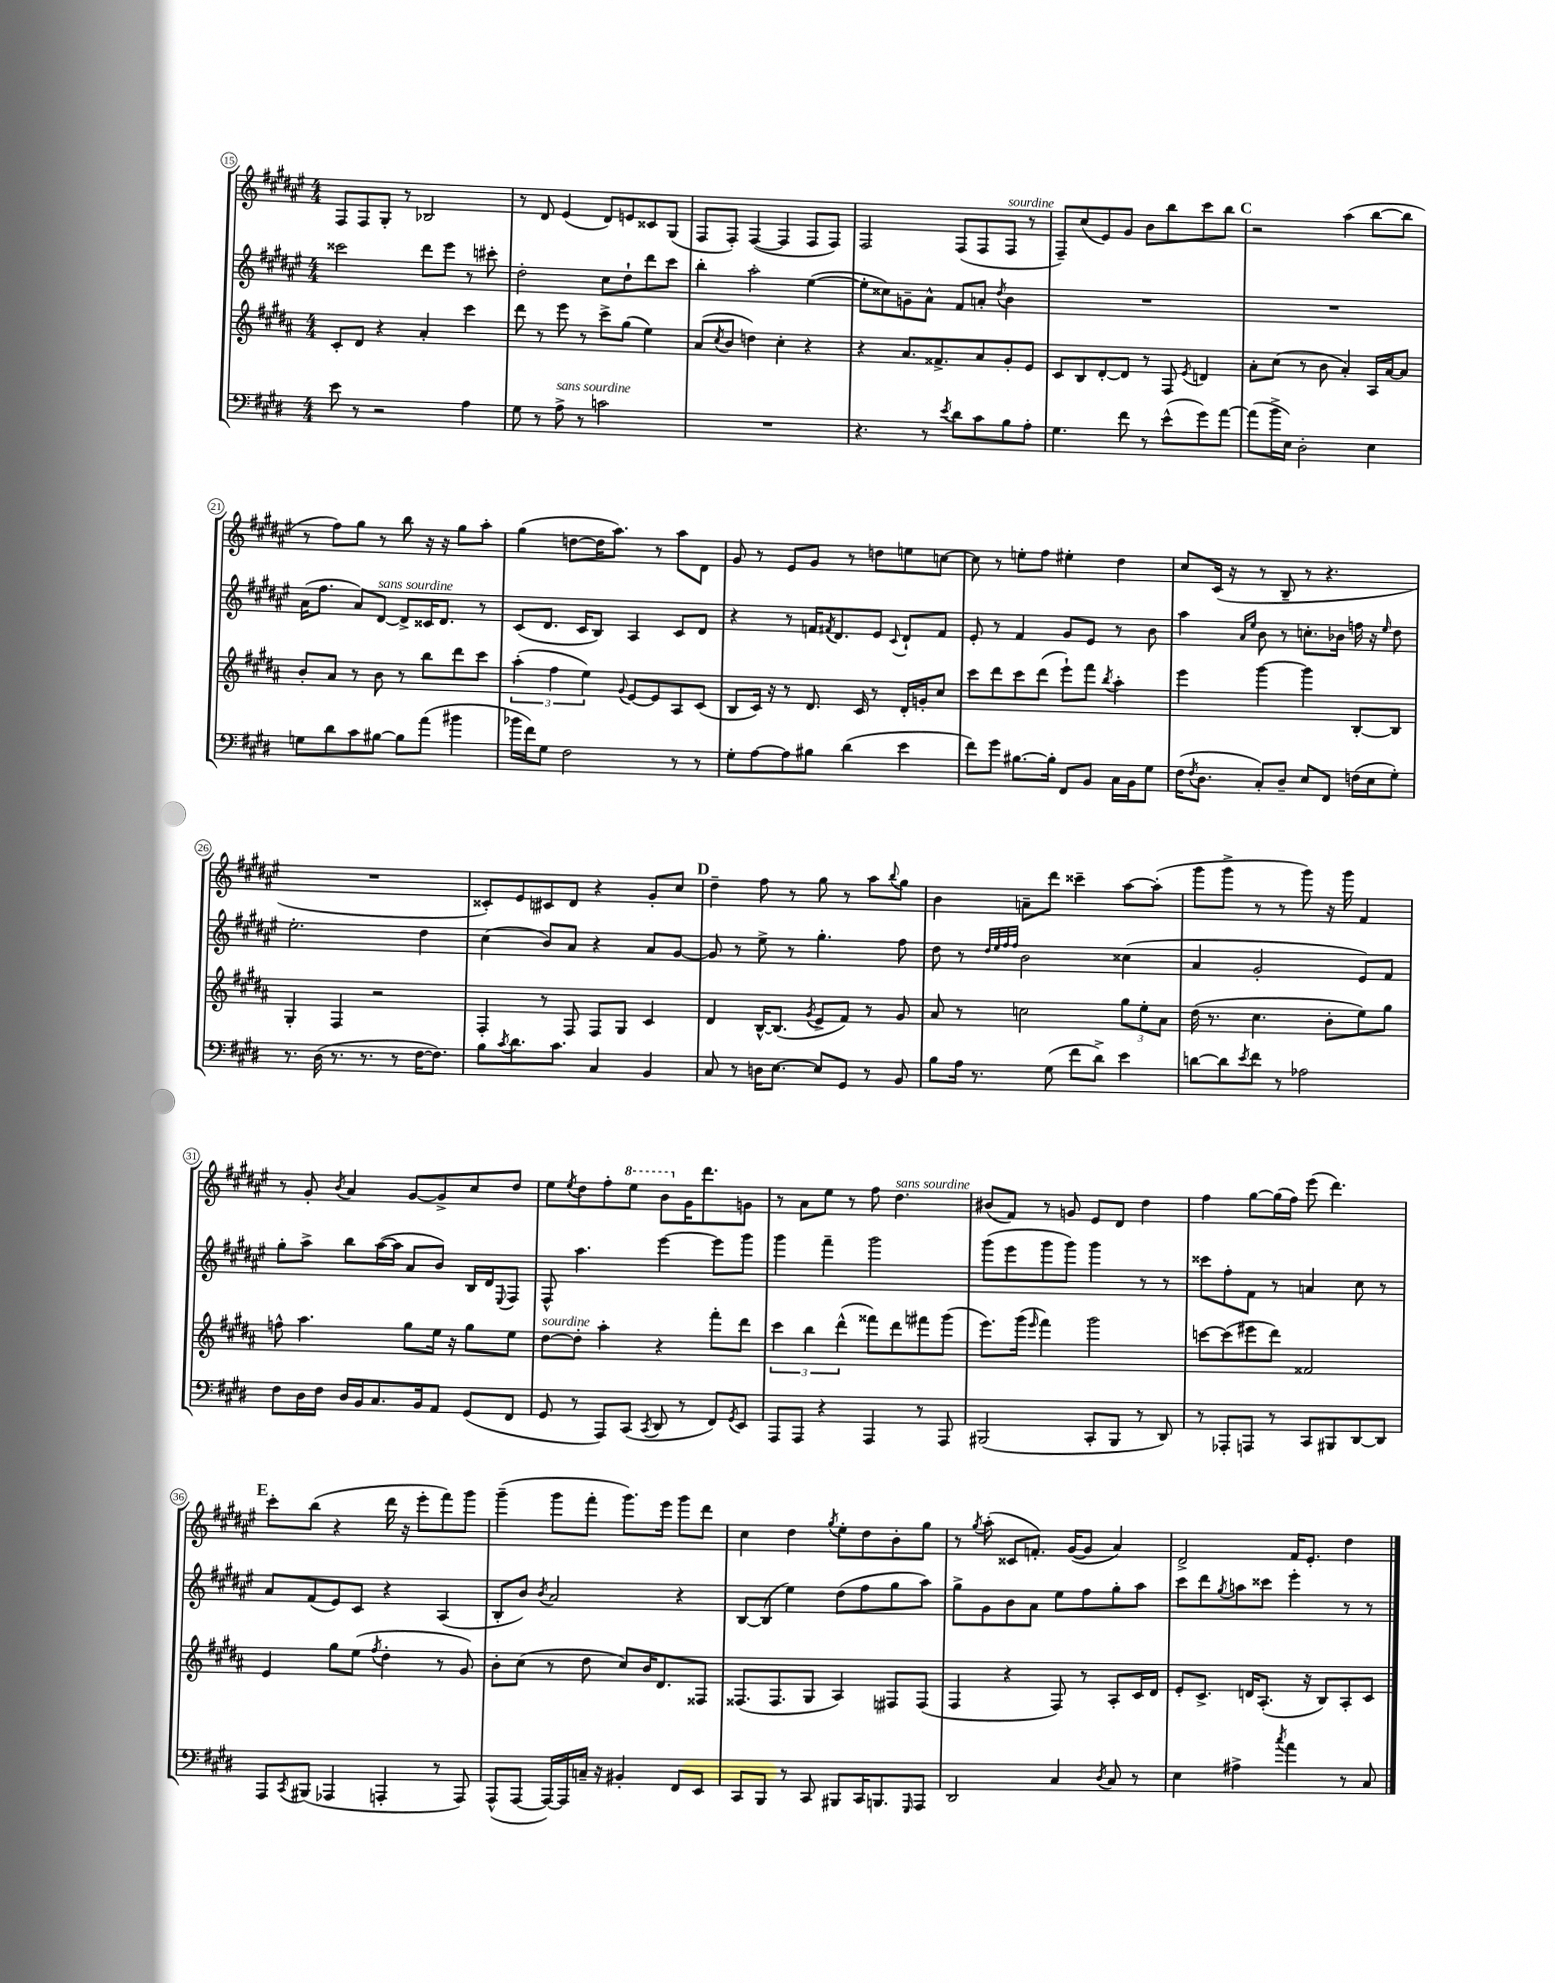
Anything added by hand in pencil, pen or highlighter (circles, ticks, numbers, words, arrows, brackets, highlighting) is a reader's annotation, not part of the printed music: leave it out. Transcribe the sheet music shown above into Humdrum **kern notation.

**kern	**kern	**kern	**kern
*staff4	*staff3	*staff2	*staff1
*clefF4	*clefG2	*clefG2	*clefG2
*k[f#c#g#d#]	*k[f#c#g#d#a#]	*k[f#c#g#d#a#e#]	*k[f#c#g#d#a#e#]
*M4/4	*M4/4	*M4/4	*M4/4
8e	8c#'	2ccc##	8F#
8r	8d#	.	8F#
2r	4r	.	8G#'
.	.	.	8r
.	4a#'	8ddd#	2B-
.	.	8eee#	.
4A	4ccc#	8r	.
.	.	8ccc#'	.
=	=	=	=
8G#	8ddd#	2dd#'	8r
8r	8r	.	8d#
8A^	8eee	.	(4e#
8r	8r	.	.
2c	8ccc#^	8cc#	8d#)
.	(8gg#	8dd#`	8e
.	4ee)	8ddd#	8c##
.	.	8ccc#	(8G#
=	=	=	=
1r	(8a#	4bb'	8F#
.	8qcc#	.	.
.	8b	.	8F#')
.	4dd)	2aa#'	([4F#
.	4cc#'	.	4F#]
.	4r	([4ee#	8F#
.	.	.	8F#)
=	=	=	=
4.r	4r	8ee#']	2F#
.	.	8cc##)	.
.	8.a#	8g~	.
8r	.	8a#^^	.
.	8.f##^	.	.
8qe	.	.	.
8d#	.	8f#	(8F#
8c#	8a#	8a'	8F#
.	.	8qdd#	.
8B	8g#'	4b	8F#
8A'	8e	.	8r
=	=	=	=
4.G#	8c#	1r	8F#~)
.	8B	.	(8cc#
.	[8d#'	.	8e#)
8f#	8d#]	.	8g#
8r	8r	.	8b
(8e^^	8F#	.	8bb
.	8qe	.	.
8g#)	4d	.	8ccc#
[8a	.	.	8bb
=	=	=	=
(8a]	8a#'	1r	2r
16b^	(8cc#	.	.
16E)	.	.	.
2D#'	8r	.	.
.	8b	.	.
.	4a#')	.	(4aa#
4E	16A#	.	[8bb
.	[16a#	.	.
.	8a#]	.	8bb]
=	=	=	=
8G	8b'	(16a#	8r
.	.	8.ff#	.
8d#	8a#	.	8ff#)
8c#	8r	8a#)	8gg#
[8B#	8b	[8d#	8r
8B#]	8r	8d#^]	8bb
(8a	8bb	16c##	16r
.	.	8.d#	16r
4b#	8ddd#	.	8gg#
.	8ccc#	8r	8aa#'
=	=	=	=
16b-	(6aa#'	(8c#	(4gg#
16f#)	.	.	.
8G#	.	8.d#	.
.	6ff#	.	.
2F#	.	.	[8dd
.	.	16c#	.
.	6ee)	.	.
.	.	8B)	16dd]
.	.	.	8.aa#)
.	8qqg#	.	.
.	[8e	4A#	.
.	8e]	.	8r
8r	8A#	8c#	8aa#
8r	(8c#	8d#	8d#
=	=	=	=
8G#'	8B	4r	8g#
[8A	16c#)	.	8r
.	16r	.	.
8A]	8r	8r	8e#
8B#	8.d#	16f	8g#
.	.	8qf#	.
.	.	8.d#	.
(4d#	.	.	8r
.	16c#	.	.
.	8r	8e#	8dd
.	.	8qqc#	.
4e	16d#'	8d#`	8ee
.	16g'	.	.
.	8cc#	8f#	[8cc
=	=	=	=
8f#)	8ccc#	8e#'	8cc]
8g#	8ddd#	8r	8r
[8.B#	8ccc#	4f#	8ee'
.	(8ddd#	.	8ff#
16B#']	.	.	.
8FF#	8eee`)	8g#	4ee#'
8BB	8fff#	8e#	.
.	8qbb	.	.
16C#	4aa#'	8r	4dd#
16BB	.	.	.
8G#	.	8b	.
=	=	=	=
(16F#	4eee	4aa#	8cc#
8qF#	.	.	.
8.D#	.	.	.
.	.	.	(16c#
.	.	.	16r
.	.	16qqa#	.
.	.	16qqee#	.
8C#')	[4ggg#	8b	8r
8D#~	.	8r	8B~
8E	4ggg#]	8.cc'	8r
8FF#	.	.	4.r
.	.	16b-	.
(16F	[8B'	16ff	.
16E	.	16r	.
.	.	16qqee#	.
8G#')	8B]	8dd#	.
=	=	=	=
8.r	4G#'	2.ee#'	1r
(16D#	.	.	.
8.r	4F#	.	.
8.r	.	.	.
.	2r	.	.
8r	.	.	.
[16F#	.	4dd#	.
8.F#])	.	.	.
=	=	=	=
8B	4F#'	(4cc#	8c##')
8qc#	.	.	.
8.d#	.	.	8e#
.	8r	8b)	8c#
8.c#	.	.	.
.	8F#	8a#	8d#
4C#	8F#	4r	4r
.	8G#	.	.
4BB	4c#	8a#	8g#'
.	.	[8g#	8cc#
=	=	=	=
8C#	4d#	8g#]	4dd#~
8r	.	8r	.
16D	[16B^^	8ee#^	8ff#
[8.E	(8.B]	.	.
.	.	8r	8r
.	8qg#	.	.
8E]	8e^	4.gg#'	8gg#
8GG#	8f#)	.	8r
8r	8r	.	8aa#
.	.	.	8qqbb
8BB	8g#	8ff#	8gg#
=	=	=	=
8B	8a#	8dd#	4b
16A	8r	8r	.
8.r	.	.	.
.	.	32qqdd#	.
.	.	32qqee#	.
.	.	32qqff#	.
.	.	32qqff#	.
.	2cc	2b	8a~
(8G#	.	.	8ddd#
8f#	.	.	4ccc##~
8d#^)	.	.	.
4e	12gg#	(4cc##	[8aa#
.	12ee'	.	.
.	.	.	(8aa#']
.	12a#	.	.
=	=	=	=
[8d	(16dd#	4a#	8ggg#
.	8.r	.	.
8d]	.	.	8ggg#^
8qe	.	.	.
8f#	4.cc#	2g#'	8r
8r	.	.	8r
2A-	.	.	8ggg#)
.	8b'	.	16r
.	.	.	16ggg#
.	8ee)	8e#)	4f#
.	8gg#	8f#	.
=	=	=	=
8F#	8ff^^	8gg#'	8r
16D#	4.aa#	8aa#^	8g#'
16F#	.	.	.
.	.	.	8qb
16D#	.	8bb	4a#
16BB	.	.	.
8.C#	.	([16aa#	.
.	.	16aa#]	.
.	8gg#	8a#	[8g#
16BB	.	.	.
8AA	16ee	8b)	8g#^]
.	16r	.	.
(8GG#	8gg#	16B	8cc#
.	.	16d#	.
.	.	8qqE#	.
8FF#	8ee	8F#	8dd#
=	=	=	=
8GG#	[8dd#	8F#^^	8ee#
.	.	.	8qee#
8r	8dd#']	4.aa#	8dd#
8AAA)	4aa#'	.	8ff#'
(8CC#	.	.	8eee#
8qCC#	.	.	.
8DD#	4r	[4eee#	8bb
8r	.	.	16g#
.	.	.	8.ddd#
8FF#)	8fff#'	8eee#]	.
8qGG#	.	.	.
8EE	8ddd#	8ggg#	8g
=	=	=	=
8AAA	6ccc#	4ggg#	8r
8AAA	.	.	8a#
.	6bb	.	.
4r	.	4fff#~	8ee#
.	(6ddd#^^	.	.
.	.	.	8r
4AAA	8fff##)	2ggg#	8ff#
.	8ddd#	.	4.dd#
8r	8fff#	.	.
8AAA	(8ggg#	.	.
=	=	=	=
(2BBB#	8.eee)	(8ggg#	(8b#
.	.	8eee#	8f#)
.	(16ggg#	.	.
.	16qqeee	.	.
.	4fff#)	8ggg#	8r
.	.	8ggg#)	8g
8CC#'	2ggg#	4ggg#	8e#
8BBB#	.	.	8d#
8r	.	8r	4dd#
8DD#)	.	8r	.
=	=	=	=
8r	[8ccc	8ccc##	4ff#
8AAA-'	(8ccc]	8ff#'	.
8AAA	8eee#	8f#	[8gg#
8r	8ddd#)	8r	(16gg#]
.	.	.	16ff#)
8CC#	2f##	4a	(8eee#
8BBB#	.	.	4.ddd#)
[8DD#	.	8cc#	.
8DD#]	.	8r	.
=	=	=	=
8AAA	4e	8a#	8ccc#'
8qCC#	.	.	.
(8BBB#	.	(8f#	(8bb
4AAA-	8gg#	8e#)	4r
.	(8ee	8c#	.
.	8qff#	.	.
4AAA'	4dd#'	4r	16ddd#
.	.	.	16r
.	.	.	8eee#'
8r	8r	(4A#	8fff#)
8AAA)	8g#)	.	8ggg#
=	=	=	=
(8AAA^^	8b'	8B'	(4ggg#~
[8AAA	(8cc#	8b)	.
.	.	8qb	.
16AAA_)	8r	2a#	8ggg#
16AAA]	.	.	.
16C~	8dd#	.	8fff#'
16r	.	.	.
4BB#'	8cc#)	.	8.ggg#)
.	16b	.	.
.	8.d#	.	16eee#
8FF#	.	4r	8ggg#
8EE	8F##	.	8ddd#
=	=	=	=
8CC#	(8.F##	[8B	4cc#
8BBB	.	(8B]	.
.	8.F##	.	.
8r	.	4ee#)	4dd#
8CC#	8G#	.	.
.	.	.	8qgg#
8BBB#	4A#)	(8dd#	8ee#'
16CC#	.	8ff#	8dd#
8.BBB	.	.	.
.	8F#	8gg#	8b'
16qqGGG#	.	.	.
8AAA	(8F#	8aa#)	8gg#
=	=	=	=
2DD#	4F#	8gg#^	8r
.	.	.	8qgg#
.	.	8g#	(8aa#'
.	4r	8b	8c##
.	.	8a#	8.f')
4C#	8F#)	8ee#	.
.	.	.	([16g#
.	8r	8ff#	8g#]
8qD#	.	.	.
8C#	8A#'	8gg#'	4a#)
8r	16c#	8aa#	.
.	16d#	.	.
=	=	=	=
4E	8e'	8ccc#	2d#^
.	8.c#^	8ddd#	.
.	.	8qgg#	.
4A#^	.	8aa	.
.	16d	.	.
.	(8.A#'	8ccc##	.
8qcc#	.	.	.
4a	.	4eee#'	16f#
.	16r	.	8.e#'
.	8B)	.	.
8r	8A#'	8r	4dd#
8C#	8c#	8r	.
==	==	==	==
*-	*-	*-	*-
